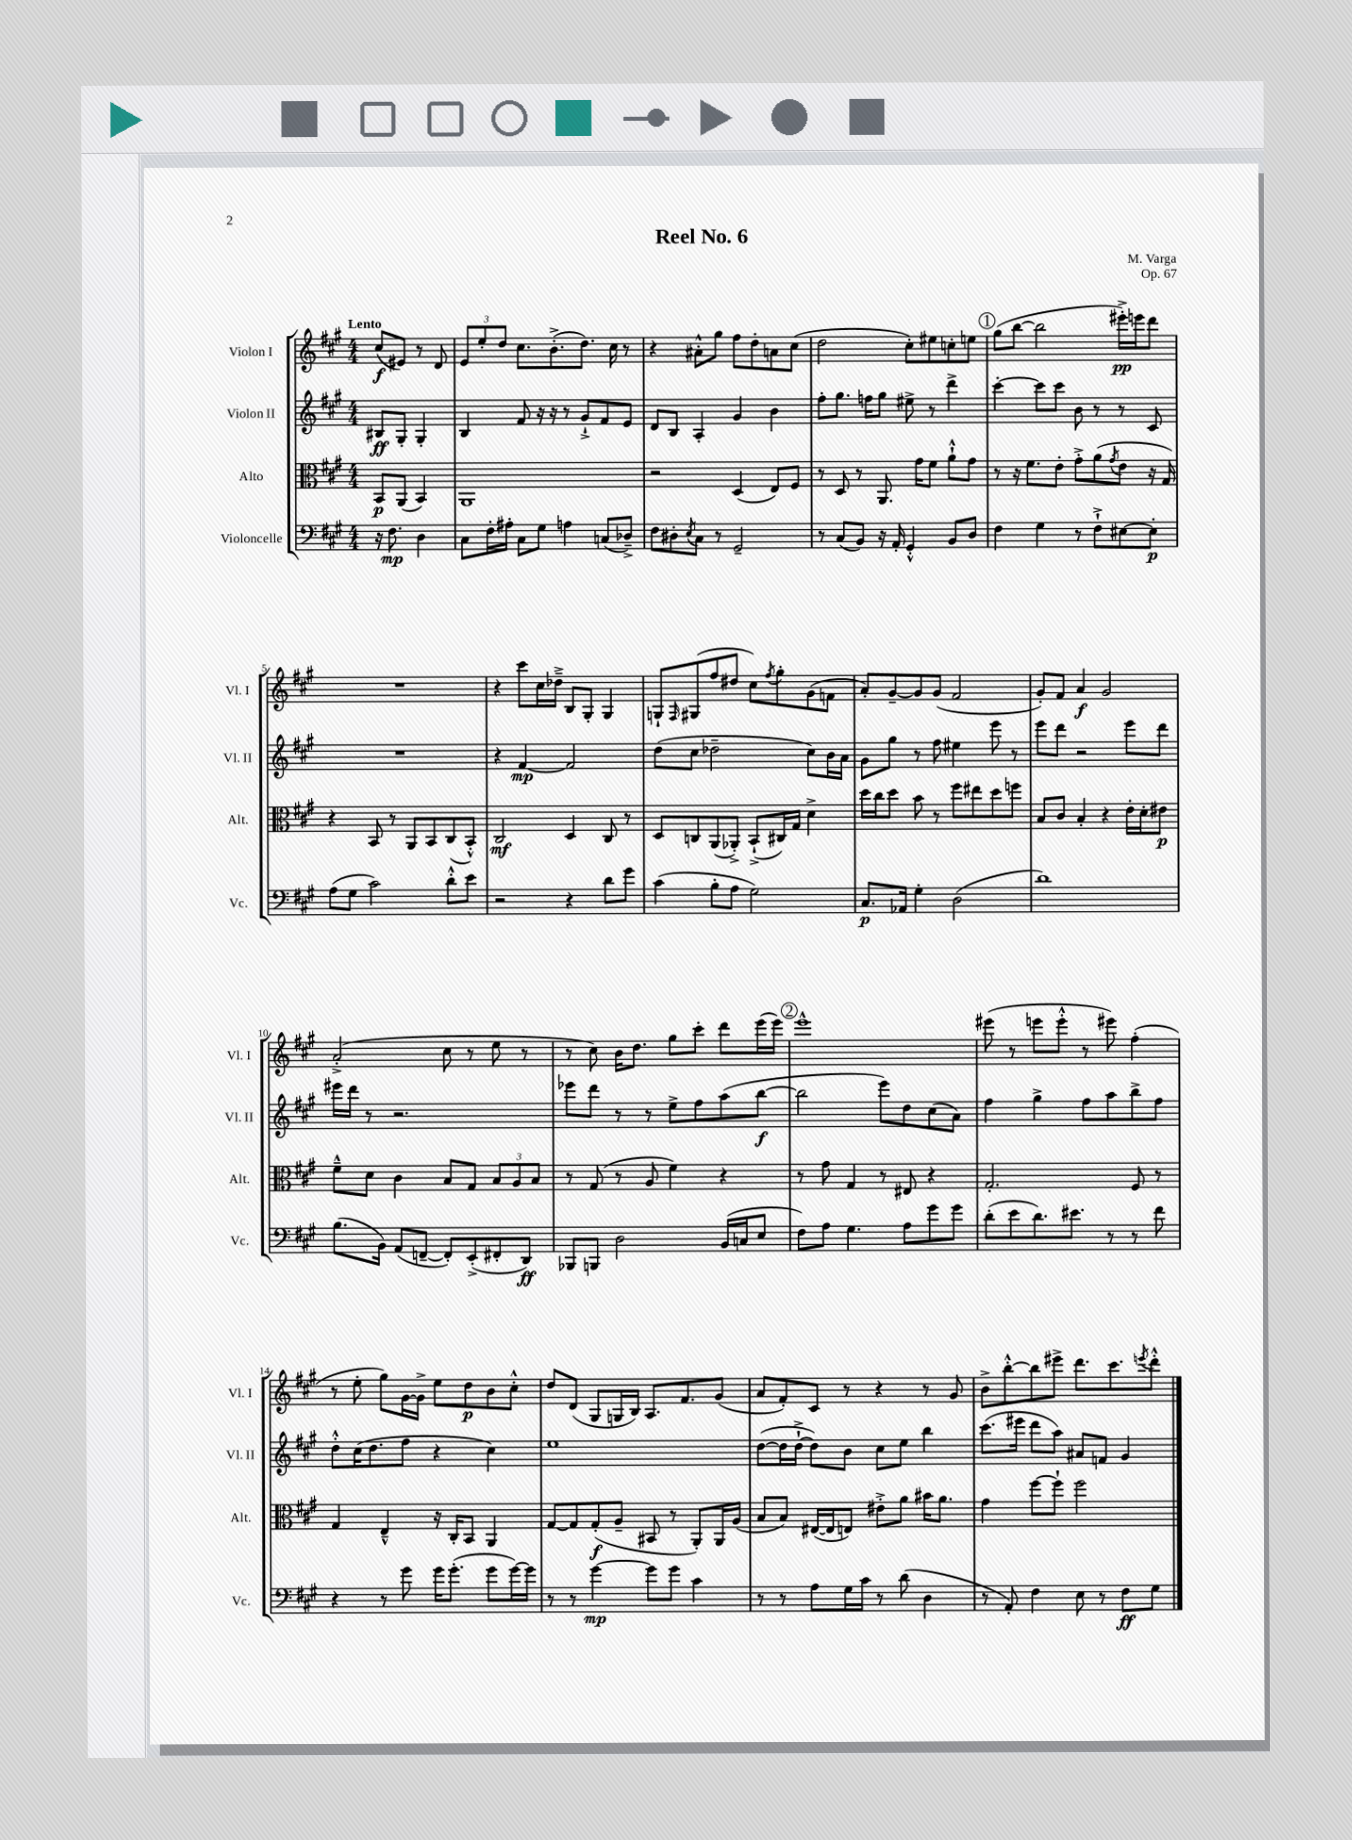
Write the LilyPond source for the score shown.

\header { title = "Reel No. 6" composer = "M. Varga" opus = "Op. 67" }
<<
\new StaffGroup <<
\new Staff = "s0" \with { instrumentName = "Violon I" shortInstrumentName = "Vl. I" } {
    \clef treble \key a \major \numericTimeSignature \time 4/4 \partial 2 \tempo "Lento"
    cis''8\f( eis'8) r8 d'8 |
    \tuplet 3/2 { e'8 e''8-. d''8 } cis''8. b'8.-.->( d''8.) cis''16 r8 |
    r4 ais'8-.-^ gis''8 fis''8 d''8-. a'8 cis''8( |
    d''2 cis''8-.) eis''8 c''8-. e''8 |
    \mark \markup { \circle "1" } gis''8( b''8~ b''2 eis'''16-.->\pp) e'''16 d'''8 |
    R1 |
    r4 cis'''8 cis''16 des''16---> b8 gis8-. gis4 |
    g8-! \grace { fis16 } gis8( fis''8 dis''8 cis''8) \acciaccatura { fis''8 } gis''8-. gis'8( f'8 |
    a'8-.) gis'8~-- gis'8 gis'8( fis'2 |
    gis'8-.) fis'8 a'4\f gis'2 |
    a'2-.->( cis''8 r8 e''8 r8 |
    r8 cis''8) b'16 d''8. gis''8 cis'''8-. d'''8 e'''16( e'''16) |
    \mark \markup { \circle "2" } e'''1-^ |
    eis'''8( r8 e'''8 e'''8-.-^ r8 eis'''8) fis''4-.( |
    r8 e''8-. gis''8) gis'16~ gis'16-> e''8 d''8\p b'8 cis''8-.-^ |
    d''8 d'8( gis8 g16 b16) a8. fis'8. gis'8( |
    a'8 fis'8-.) cis'8 r8 r4 r8 gis'8 |
    b'8-> b''8~-.-^ b''8 eis'''8-> d'''8. cis'''8. \acciaccatura { e'''8 } d'''8-.-^ \bar "|." |
}
\new Staff = "s1" \with { instrumentName = "Violon II" shortInstrumentName = "Vl. II" } {
    \clef treble \key a \major \numericTimeSignature \time 4/4 \partial 2
    bis8\ff gis8-. gis4-. |
    b4 fis'8 r16 r16 r8 gis'8-!-> fis'8 e'8 |
    d'8 b8 a4-. gis'4 b'4 |
    fis''8-. gis''8. f''16 gis''8 eis''8-> r8 d'''4-> |
    \mark \markup { \circle "1" } cis'''4~-. cis'''8 cis'''8 b'8 r8 r8 cis'8 |
    R1 |
    r4 fis'4~\mp fis'2 |
    d''8( cis''8 des''2-- cis''8) b'16 a'16 |
    gis'8 gis''8 r8 fis''8 eis''4 e'''8 r8 |
    e'''8 d'''8 r2 e'''8 d'''8 |
    eis'''16 d'''16 r8 r2. |
    ees'''8 d'''8 r8 r8 e''8-> fis''8 a''8( b''8~\f |
    \mark \markup { \circle "2" } b''2 e'''8) d''8 cis''8( a'8) |
    fis''4 gis''4-> fis''8 a''8 b''8-> fis''8 |
    d''8-.-^ cis''16( d''8. fis''8 r4 cis''4) |
    e''1 |
    d''8~( d''16 d''16~-!-> d''8) b'8 cis''8 e''8 b''4 |
    cis'''8.( eis'''16 d'''8 a''8) ais'8 f'8 gis'4 \bar "|." |
}
\new Staff = "s2" \with { instrumentName = "Alto" shortInstrumentName = "Alt." } {
    \clef alto \key a \major \numericTimeSignature \time 4/4 \partial 2
    b,8\p a,8( b,4) |
    a,1 |
    r2 d4( e8) fis8 |
    r8 d8 r8 a,8. gis'16 fis'8 a'8-!-^ gis'8 |
    \mark \markup { \circle "1" } r8 r16 fis'8. e'8-. gis'8-.-> a'8( \acciaccatura { gis'8 } e'8 r16 gis16) |
    r4 b,8 r8 a,8 b,8 cis8( b,8-.-^) |
    cis2\mf d4 cis8 r8 |
    d8 c8 a,8( aes,8-.->) b,8-!->( cis16) gis16 d'4-> |
    d''16 cis''16 d''8 b'8 r8 fis''8 eis''8 d''8 f''8 |
    b8 cis'8 b4-. r4 e'16-. d'16-. eis'8\p |
    fis'8---^ d'8 cis'4 b8 gis8 \tuplet 3/2 { b8 a8 b8 } |
    r8 gis8( r8 a8 fis'4) r4 |
    \mark \markup { \circle "2" } r8 gis'8 gis4 r8 eis8 r4 |
    gis2.-. fis8 r8 |
    gis4 e4---^ r16 cis16-. b,8 a,4 |
    gis8~ gis8 gis8-.\f( a8-- bis,8 r8 a,8-.) a,16 a16( |
    b8 b8) eis16~( eis16 e8) eis'8-.-> a'8 bis'16 a'8. |
    gis'4 fis''8~ fis''8-! fis''2 \bar "|." |
}
\new Staff = "s3" \with { instrumentName = "Violoncelle" shortInstrumentName = "Vc." } {
    \clef bass \key a \major \numericTimeSignature \time 4/4 \partial 2
    r16 fis8.\mp d4 |
    cis8 fis16-. ais16-. cis8 gis8 a4 c8( des8--->) |
    fis8 dis8-. \acciaccatura { e8 } cis8 r8 gis,2-- |
    r8 cis8( b,8) r16 a,16-. gis,4-.-^ b,8 d8 |
    \mark \markup { \circle "1" } fis4 gis4 r8 fis8-!-> eis8~ eis8-.\p |
    a8( gis8 cis'2) d'8-.-^ e'8 |
    r2 r4 d'8 gis'8 |
    cis'4( b8-. a8 gis2) |
    cis8.\p aes,16 gis4-. d2( |
    d'1) |
    b8.( b,16) a,8( f,8~-- f,8-.) e,8-.->( fis,8-. d,8\ff) |
    bes,,8 b,,8 d2 b,16( c16 e8 |
    \mark \markup { \circle "2" } fis8) a8 gis4. a8 gis'8 gis'8 |
    d'8-.( e'8 d'8.) eis'8. r8 r8 fis'8 |
    r4 r8 gis'8 gis'16 gis'8.-.( gis'8 gis'16~) gis'16 |
    r8 r8 gis'4~\mp gis'8 gis'8 cis'4 |
    r8 r8 a8 gis16 cis'16 r8 d'8( d4 |
    r8 a,8-.) fis4 e8 r8 fis8\ff gis8 \bar "|." |
}
>>
>>
